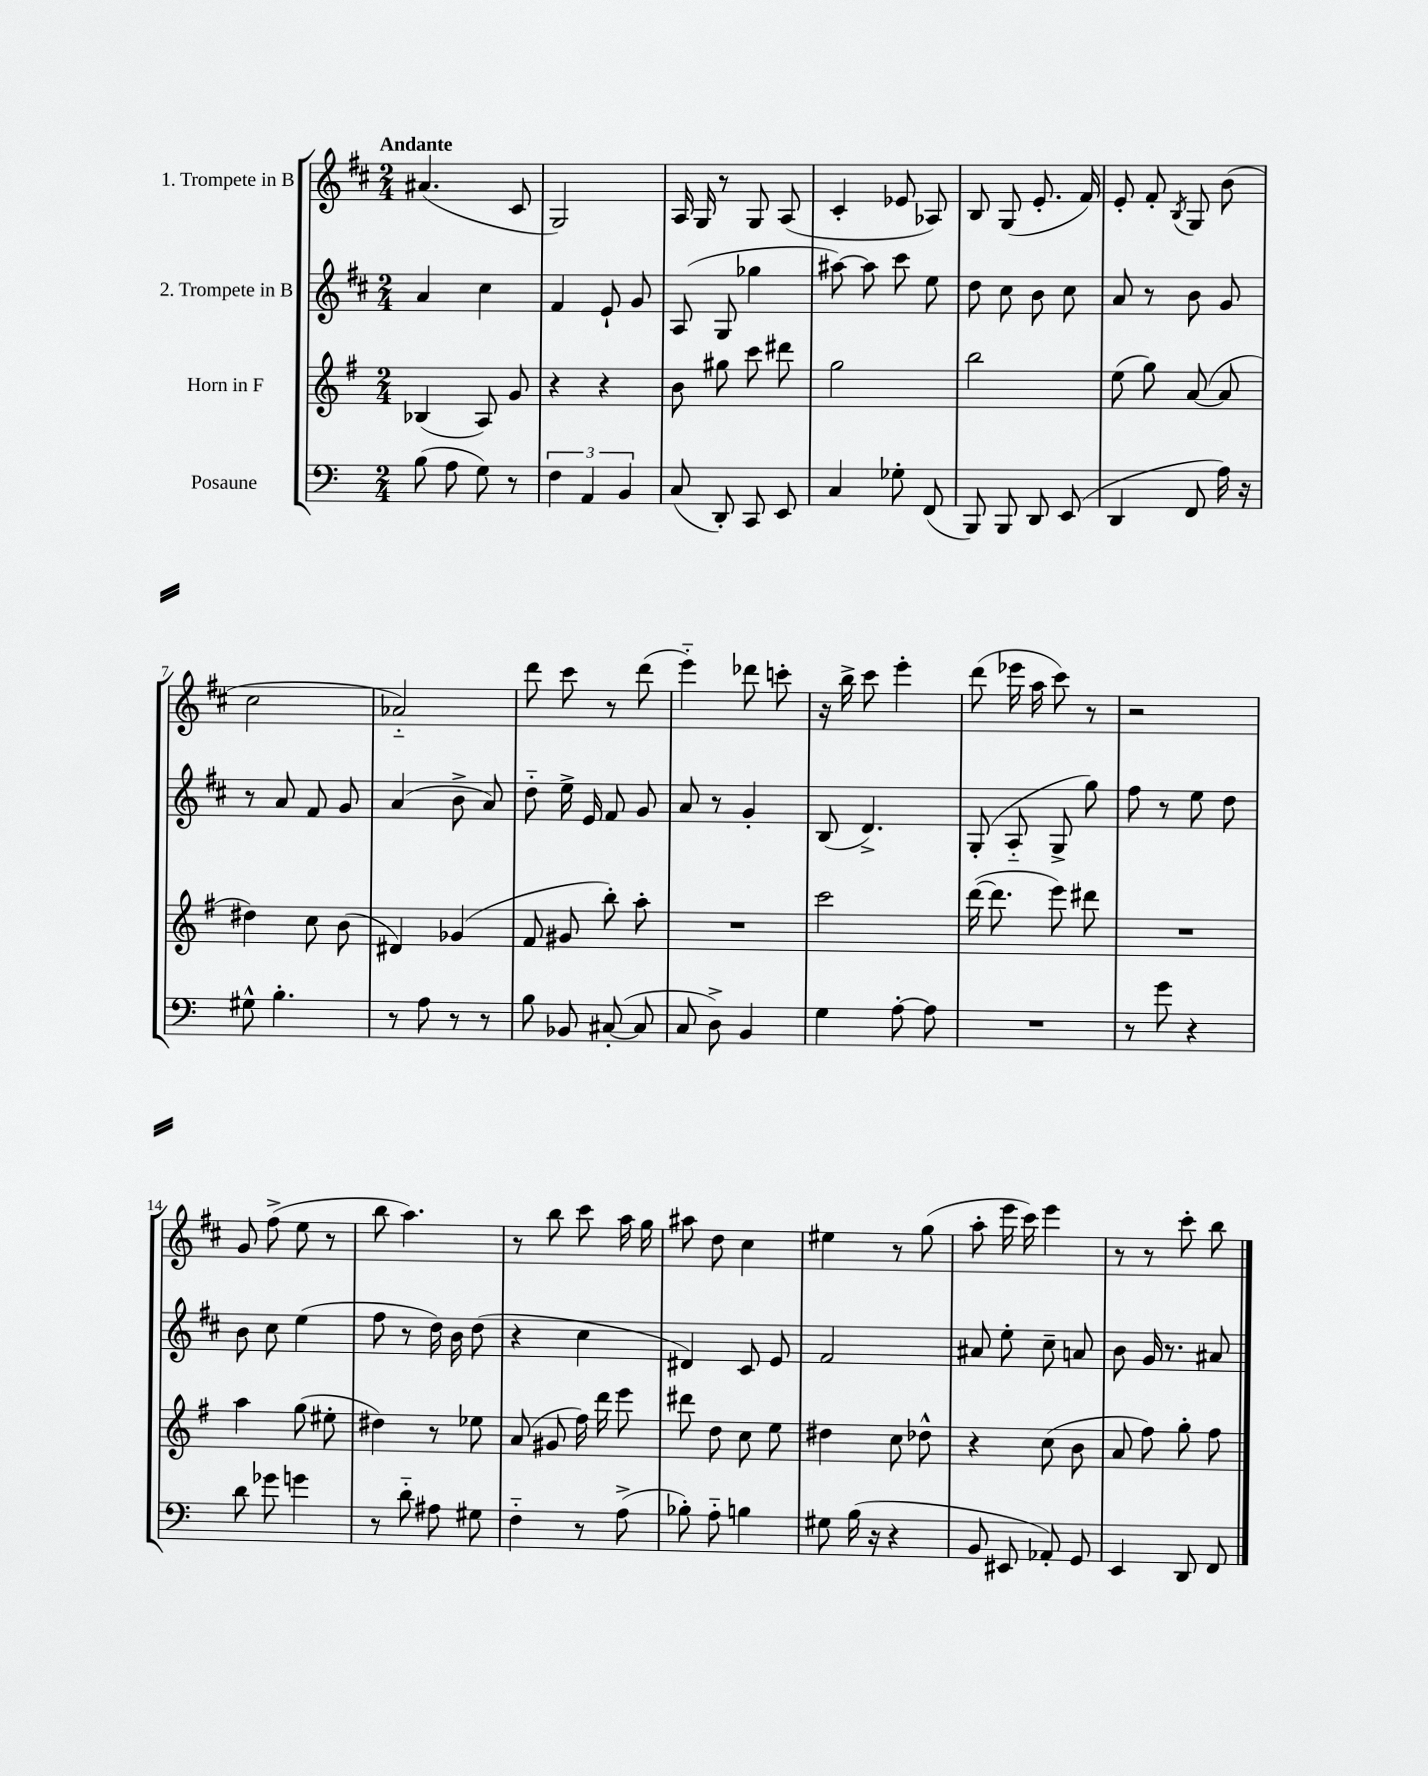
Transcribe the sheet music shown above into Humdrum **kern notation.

**kern	**kern	**kern	**kern
*staff4	*staff3	*staff2	*staff1
*clefF4	*clefG2	*clefG2	*clefG2
*k[]	*k[f#]	*k[f#c#]	*k[f#c#]
*M2/4	*M2/4	*M2/4	*M2/4
(8B\	(4B-/	4a/	(4.a#/
8A\	.	.	.
8G\)	8A/)	4cc#\	.
8r	8g/	.	8c#/
=	=	=	=
6F\	4r	4f#/	2G/)
6AA/	.	.	.
.	4r	8e`/	.
6BB/	.	.	.
.	.	8g/	.
=	=	=	=
(8C/	8b\	(8A/	16A/
.	.	.	16G/
8DD'/)	8gg#\	8G/	8r
8CC/	8ccc\	4gg-\	8G/
8EE/	8ddd#\	.	(8A/
=	=	=	=
4C/	2gg\	[8aa#\)	4c#'/
.	.	8aa#\]	.
8G-'\	.	8ccc#\	8e-/
(8FF/	.	8ee\	8A-/)
=	=	=	=
8BBB/)	2bb\	8dd\	8B/
8BBB/	.	8cc#\	(8G/
8DD/	.	8b\	8.e'/
(8EE/	.	8cc#\	.
.	.	.	16f#/)
=	=	=	=
4DD/	(8ee\	8a/	8e'/
.	8gg\)	8r	8f#'/
.	.	.	8qB/
8FF/	([8a/	8b\	8G/
16A\)	8a/]	8g/	(8b\
16r	.	.	.
=	=	=	=
8G#^^\	4dd#\)	8r	2cc#\
4.B'\	.	8a/	.
.	8cc\	8f#/	.
.	(8b\	8g/	.
=	=	=	=
8r	4d#/)	(4a/	2a-'~/)
8A\	.	.	.
8r	(4g-/	8b^\	.
8r	.	8a/)	.
=	=	=	=
8B\	8f#/	8dd'~\	8ddd\
8BB-/	8g#/	16ee^\	8ccc#\
.	.	16e/	.
([8C#'/	8bb'\)	8f#/	8r
8C#/]	8aa'\	8g/	(8ddd\
=	=	=	=
8C/	2r	8a/	4eee'~\)
8D^\)	.	8r	.
4BB/	.	4g'/	8ddd-\
.	.	.	8ccc'\
=	=	=	=
4G\	2ccc\	(8B/	16r
.	.	.	16bb^\
.	.	4.d^/)	8ccc#\
[8A'\	.	.	4eee'\
8A\]	.	.	.
=	=	=	=
2r	([16ddd\	(8G'/	(8ddd\
.	8.ddd\]	.	.
.	.	8A'~/	16eee-\
.	.	.	16aa\
.	8eee\)	8G^/	8ccc#\)
.	8ddd#\	8gg\)	8r
=	=	=	=
8r	2r	8ff#\	2r
8g\	.	8r	.
4r	.	8ee\	.
.	.	8dd\	.
=	=	=	=
8d\	4aa\	8b\	8g/
8g-\	.	8cc#\	(8ff#^\
4g\	(8gg\	(4ee\	8ee\
.	8ee#'\	.	8r
=	=	=	=
8r	4dd#\)	8ff#\	8bb\
8d'~\	.	8r	4.aa\)
8A#\	8r	16dd\)	.
.	.	16b\	.
8G#\	8ee-\	(8dd\	.
=	=	=	=
4F'~\	(8a/	4r	8r
.	8g#/	.	8bb\
8r	16ff#\)	4cc#\	8ccc#\
.	16ddd\	.	.
(8A^\	8eee\	.	16aa\
.	.	.	16gg\
=	=	=	=
8B-'\)	8ddd#\	4d#/)	8aa#\
8A'~\	8dd\	.	8dd\
4B\	8cc\	8c#/	4cc#\
.	8ee\	8e/	.
=	=	=	=
8G#\	4dd#\	2f#/	4ee#\
(16B\	.	.	.
16r	.	.	.
4r	8cc\	.	8r
.	8dd-^^\	.	(8gg\
=	=	=	=
8BB/	4r	8a#/	8aa'\
8EE#/	.	8ee'\	16eee\
.	.	.	16ccc#\)
8AA-'/)	(8cc\	8cc#~\	4eee\
8GG/	8b\	8a/	.
=	=	=	=
4EE/	8a/	8b\	8r
.	8ff#\)	16g/	8r
.	.	8.r	.
8DD/	8gg'\	.	8ccc#'\
8FF/	8ff#\	8a#/	8bb\
==	==	==	==
*-	*-	*-	*-
